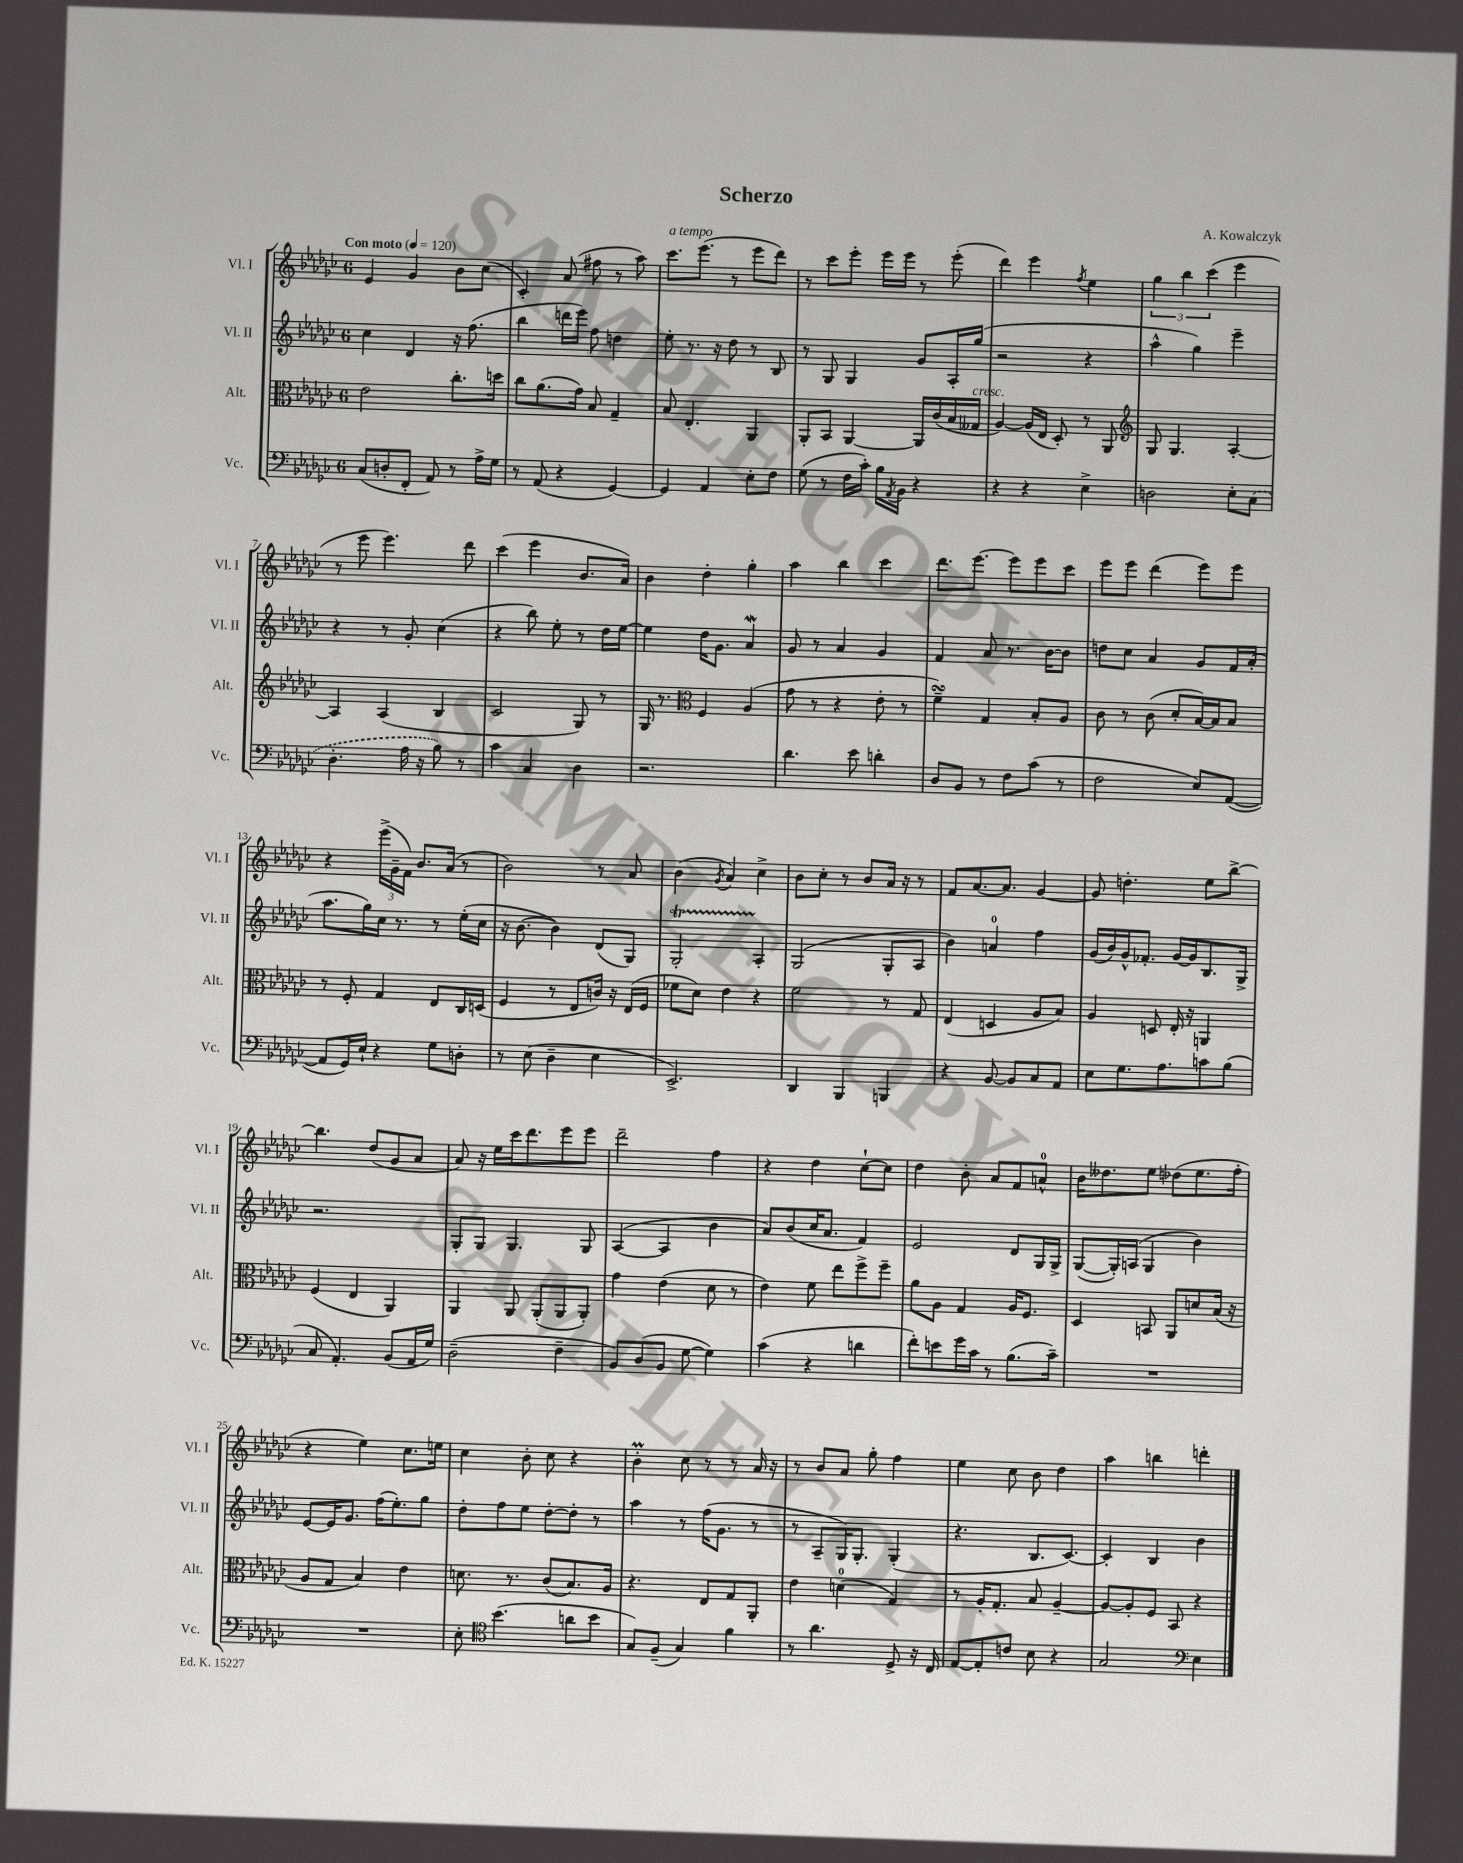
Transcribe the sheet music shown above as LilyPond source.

\header { title = "Scherzo" composer = "A. Kowalczyk" }
<<
\new StaffGroup <<
\new Staff = "s0" \with { instrumentName = "Vl. I" shortInstrumentName = "Vl. I" } {
    \clef treble \key ges \major \once \override Staff.TimeSignature.style = #'single-digit \time 6/8 \tempo "Con moto" 4 = 120
    ees'4 ges'4 bes'8 ces''8( |
    ces'4-.) aes'8( fis''8 r8 aes''8) |
    ces'''8.^\markup { \italic "a tempo" } ees'''8.( r8 ees'''8 des'''8) |
    r8 ces'''8 ees'''8-. ees'''16 ees'''16 r8 ees'''8-.( |
    des'''4) ees'''4 \acciaccatura { f''8 } ees''4 |
    \tuplet 3/2 { ges''4 bes''4 ces'''4( } ees'''4 |
    r8 ees'''8 ees'''4.) des'''8 |
    ces'''4( ees'''4 bes'8. aes'16) |
    bes'4 des''4-. ges''4-. |
    aes''4 bes''4 ces'''4 |
    des'''8. ees'''8.~ ees'''8 ees'''8 ces'''8 |
    ees'''8 ees'''8 des'''4( ees'''8) ees'''8 |
    r4 \tuplet 3/2 { ees'''16->( ges'16-- f'16) } bes'8. aes'16( r8 |
    bes'2) r8 aes'8 |
    bes'4( \acciaccatura { ges'8 } aes'4) ces''4-> |
    bes'8 ces''8-. r8 bes'8 aes'16 r16 r8 |
    f'8 aes'8.~ aes'8. ges'4~ |
    ges'8 d''4.-. ees''8 bes''8~-> |
    bes''4. des''8( ges'8 aes'8 |
    aes'8) r16 ees''16 ces'''16 des'''8. ees'''8 ees'''8 |
    des'''2-- f''4 |
    r4 des''4 ces''8~-! ces''8 |
    des''4 bes'8-. aes'8 f'8 a'8-0-^ |
    bes'16 deses''8. ees''8 des''8( ees''8. f''16-. |
    r4 ees''4) ces''8. e''16 |
    ces''4 bes'8-. ces''8 r4 |
    bes'4-.\prall ces''8 r8 r8 aes'16 r16 |
    r8 bes'8 aes'8 ges''8-. f''4 |
    ees''4 ces''8 bes'8 des''4 |
    aes''4 b''4 d'''4-. \bar "|." |
}
\new Staff = "s1" \with { instrumentName = "Vl. II" shortInstrumentName = "Vl. II" } {
    \clef treble \key ges \major \once \override Staff.TimeSignature.style = #'single-digit \time 6/8
    ces''4 des'4 r16 f''8.( |
    bes''4 d'''16 ees'''16) f''8 d''4 |
    ees''8-. r8. r16 des''8 r8 bes8 |
    r8 ges8 ges4 ges'8 aes16-. ges''16( |
    r2 r4 |
    aes''4-^ ges''4) ees'''4-- |
    r4 r8 ges'8-. ces''4( |
    r4 bes''8) ees''8-. r8 des''16 ees''16~ |
    ees''4 des''16 ges'8. aes'4\mordent |
    ges'8 r8 aes'4 ges'4 |
    f'4 aes'8 r8. bes'16~ bes'8 |
    d''8 ces''8 aes'4 ges'8 f'16 aes'16-.( |
    aes''8. ges''16) ces''16 r8. r8 ees''16-.( ces''16 |
    r16 bes'8.~ bes'4) des'8( ges8) |
    ges2-.\startTrillSpan aes4-.\stopTrillSpan |
    ges2( ges8-. aes8 |
    bes'4) a'4-0 f''4 |
    ges'16( bes'16) ges'16-^ fes'8.-. ges'16~ ges'16 bes8. ges16-> |
    r2. |
    ges8-. ges8 ges4. ges8 |
    aes4~( aes4 bes'4 |
    aes'8) bes'8( ces''16 aes'8. f'4) |
    ees'2 des'8 ges16 ges16-> |
    ges8~( ges16-.) a16( ges4 bes'4) |
    ees'8~ ees'16 ges'8. f''16( ees''8.-.) ges''8 |
    des''8-. f''8 ees''8 des''8~-. des''8-. r8 |
    aes''4 r8 f''16( ges'8. r8 |
    r8 aes8-- ges16) ges8.-. ges4-.( |
    r4. bes8. ces'8.~) |
    ces'4-. bes4 bes'4 \bar "|." |
}
\new Staff = "s2" \with { instrumentName = "Alt." shortInstrumentName = "Alt." } {
    \clef alto \key ges \major \once \override Staff.TimeSignature.style = #'single-digit \time 6/8
    ees'2 ces''8.-. d''16 |
    ces''8 aes'8.( ges'16) bes8 ges4-- |
    bes8 ees4.-. aes,4 |
    aes,8-. bes,8 aes,4~ aes,16 ces'16( bes16 geses16^\markup { \italic "cresc." } |
    aes4~) aes16( ees16 des8-.) r8 aes,8 |
    \clef treble ges8 ges4. aes4~-. |
    aes4 aes4( bes4 |
    ces'2 ges8) r8 |
    ges16 r8. \clef alto f4 aes4( |
    ges'8 r8 r4 ees'8-. r8 |
    f'4--\turn) ges4 bes8-. aes8 |
    ces'8 r8 ces'8( des'8-. bes16~) bes16 bes8 |
    r8 f8-. ges4 ees8 ces16 d16( |
    f4 r8 ees8 c'16) r16 ees16( f16 |
    fes'8 des'8) ees'4 r4 |
    f'2 r8 ges8 |
    ees4( d4 aes8 bes8) |
    aes4 d8 ees16-. r16 a,4 |
    f4( ees4 aes,4) |
    aes,4 aes,8 aes,8-.( aes,8 aes,8-.) |
    ges'4 ees'4( des'8 r8 |
    ees'4) f'8 ees''8 f''8-> f''8-- |
    aes'8 aes8 ges4 aes16 f8. |
    des4 b,8 aes,8 d'8 bes16( r16 |
    aes8 ges8 bes4) ees'4 |
    d'8. r8. ces'8( bes8.) aes16 |
    r4. ees8 ges8 aes,8-. |
    ees'4 d'4-0( ges4) |
    r8 aes16-. ges8.-. bes8 aes4~-- |
    aes8~ aes8-. f8 bes,8 r4 \bar "|." |
}
\new Staff = "s3" \with { instrumentName = "Vc." shortInstrumentName = "Vc." } {
    \clef bass \key ges \major \once \override Staff.TimeSignature.style = #'single-digit \time 6/8
    ces8( d8-. f,8-. aes,8) r8 aes16-> ges16 |
    r8 aes,8( r4 ges,4~) |
    ges,4 aes,4 ees8-. f8 |
    ges8( r8 f16 ces'16-.) bes16 \acciaccatura { aes,8 } bes,16 r4 |
    r4 r4 ees4-> |
    d2 ees8-. \once \slurDashed ces8( |
    des4.-. aes16 r16 bes8) r8 |
    ces'4 ces4 des4 |
    r2. |
    des'4. ees'8 d'4-. |
    des8 bes,8 r8 f8 ces'8( r8 |
    f2 ees8) aes,8~( |
    aes,8 ges,16) ees16-! r4 ges8 d8-. |
    r8 ees8( des4-- ees4 |
    ees,2.->) |
    des,4 bes,,4 b,,4 |
    r4 bes,8~ bes,8 ces8 aes,8 |
    ees8 ges8. aes8. c'8 bes8( |
    ces8 aes,4.-.) bes,8( aes,16 ges16) |
    des2--( f4-- |
    bes,8) des8( bes,8 ges8~ ges4) |
    ces'4( r4 d'4 |
    f'8-.) e'8 ges'16 ces'16 r8 bes8.( ces'16--) |
    R2. |
    R2. |
    ees8-. \clef tenor bes'4.( a'8 bes'8 |
    ges8) f8--( ges4) f'4 |
    r8 aes'4. des8-> r16 ces16 |
    ees8~ ees8-. c'8 bes8 r4 |
    ges2 \clef bass ees4 \bar "|." |
}
>>
>>
